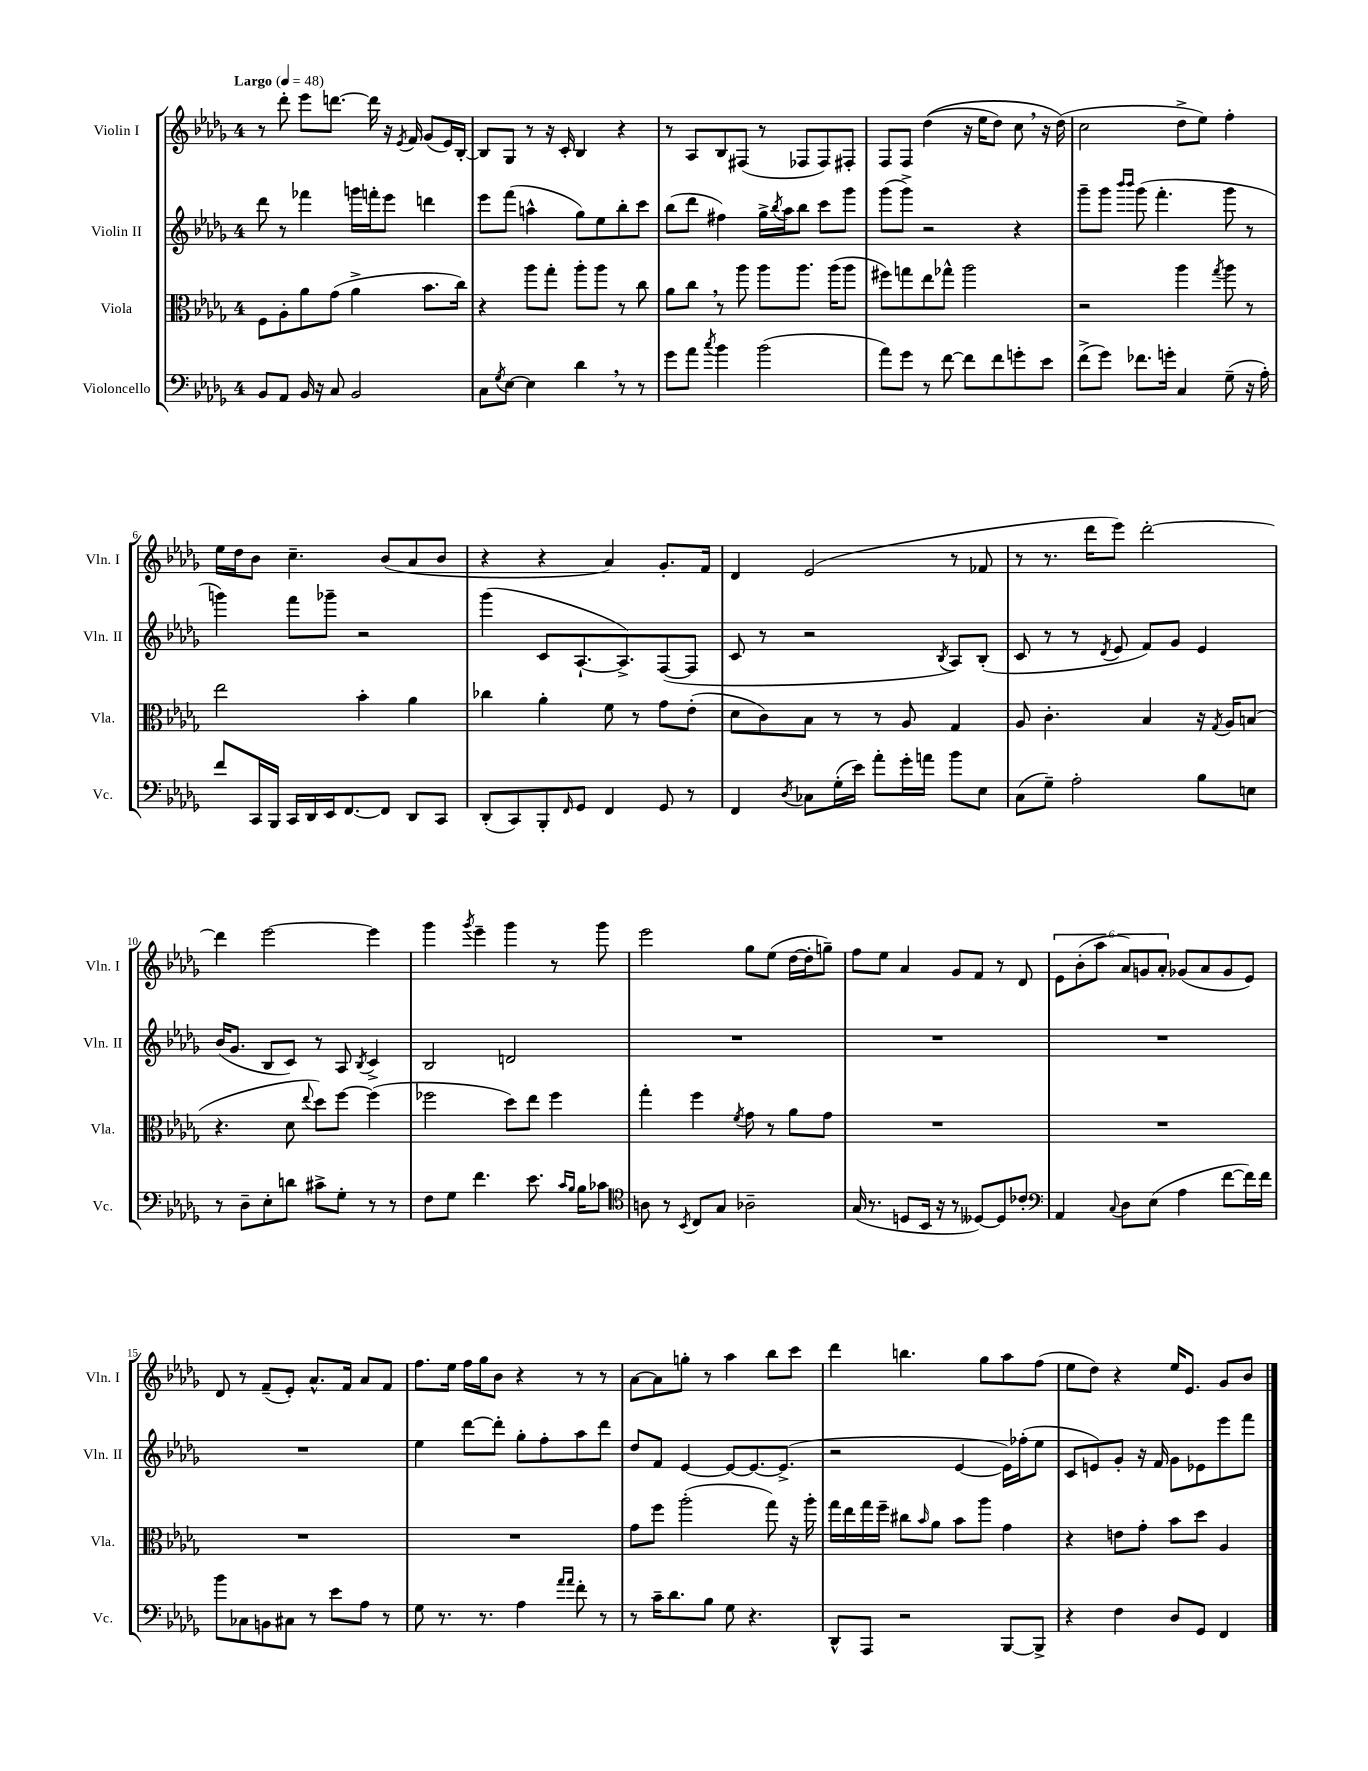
<<
\new StaffGroup <<
\new Staff = "s0" \with { instrumentName = "Violin I" shortInstrumentName = "Vln. I" } {
    \clef treble \key des \major \once \override Staff.TimeSignature.style = #'single-digit \time 4/4 \tempo "Largo" 4 = 48
    r8 des'''8-. ees'''8 d'''8.~ d'''16 r16 \acciaccatura { ees'8 } f'16 ges'8( ees'16) bes16~-. |
    bes8 ges8 r8 r16 c'16-. bes4 r4 |
    r8 aes8 bes8 fis8( r8 fes8 fes8) fis8-. |
    f8 f8 des''4(\( r16 ees''16 des''8) c''8 \breathe r16 des''16(\) |
    c''2 des''8-> ees''8) f''4-. |
    ees''16 des''16 bes'8 c''4.-- bes'8( aes'8 bes'8 |
    r4 r4 aes'4) ges'8.-. f'16 |
    des'4 ees'2( r8 fes'8 |
    r8 r8. des'''16 ees'''8) des'''2~-. |
    des'''4 ees'''2~ ees'''4 |
    ges'''4 \acciaccatura { ges'''8 } ees'''4-- ges'''4 r8 ges'''8 |
    ees'''2 ges''8 ees''8( des''16~ des''16-. g''8--) |
    f''8 ees''8 aes'4 ges'8 f'8 r8 des'8 |
    \tuplet 6/4 { ees'8 bes'8-.( aes''8 aes'8) g'8 aes'8-. } ges'8( aes'8 ges'8 ees'8) |
    des'8 r8 f'8--( ees'8-.) aes'8.-^ f'16 aes'8 f'8 |
    f''8. ees''16 f''16 ges''16 bes'8 r4 r8 r8 |
    aes'8~ aes'8 g''8-. r8 aes''4 bes''8 c'''8 |
    des'''4 b''4. ges''8 aes''8 f''8( |
    ees''8 des''8) r4 ees''16 ees'8. ges'8 bes'8 \bar "|." |
}
\new Staff = "s1" \with { instrumentName = "Violin II" shortInstrumentName = "Vln. II" } {
    \clef treble \key des \major \once \override Staff.TimeSignature.style = #'single-digit \time 4/4
    des'''8 r8 fes'''4 g'''16 f'''16-. ees'''8 d'''4 |
    ees'''8 f'''8( a''4-^ ges''8) ees''8 bes''8-. c'''8 |
    bes''8( des'''8 fis''4) ges''16-> \acciaccatura { bes''8 } aes''16 bes''8 c'''8 ges'''8 |
    ges'''8( ges'''8->) r2 r4 |
    ges'''8-- ges'''8 \grace { bes'''16 bes'''16 } ges'''8( f'''4.-. ges'''8 r8 |
    g'''4) f'''8 ges'''8-- r2 |
    ges'''4( c'8 aes8.~-! aes8.->) f8~( f8 |
    c'8 r8 r2 \acciaccatura { bes8 } aes8) bes8-.( |
    c'8 r8 r8 \acciaccatura { des'8 } ees'8 f'8) ges'8 ees'4 |
    bes'16( ges'8. bes8 c'8) r8 aes8 \acciaccatura { bes8 } c'4-> |
    bes2 d'2 |
    R1 |
    R1 |
    R1 |
    R1 |
    ees''4 des'''8~ des'''8-. ges''8-. f''8-. aes''8 des'''8 |
    des''8 f'8 ees'4~ ees'8~ ees'8.~ ees'8.->( |
    r2 ees'4~ ees'16) fes''16-.( ees''8 |
    c'8 e'8) ges'8-. r16 f'16 ges'8 ees'8 ees'''8 f'''8 \bar "|." |
}
\new Staff = "s2" \with { instrumentName = "Viola" shortInstrumentName = "Vla." } {
    \clef alto \key des \major \once \override Staff.TimeSignature.style = #'single-digit \time 4/4
    f8 aes8-. aes'8 ges'8( aes'4-> bes'8. c''16) |
    r4 aes''8 ges''8-. aes''8-. aes''8 r8 c''8 |
    aes'8 c''8 \breathe r8 aes''8 aes''8 aes''8. aes''16( aes''8 |
    fis''8) g''8 ees''8 ges''8-^ aes''2 |
    r2 aes''4 \acciaccatura { ges''8 } aes''8 r8 |
    ees''2 bes'4-. aes'4 |
    ces''4 aes'4-. f'8 r8 ges'8 ees'8-.( |
    des'8 c'8) bes8 r8 r8 aes8 ges4 |
    aes8 c'4.-. bes4 r16 \acciaccatura { ges8 } aes16 b8( |
    r4. des'8 \appoggiatura { ees''8 } des''8) f''8~ f''4( |
    fes''2 des''8) ees''8 fes''4 |
    ges''4-. f''4 \acciaccatura { f'8 } ges'8 r8 aes'8 ges'8 |
    R1 |
    R1 |
    R1 |
    R1 |
    ges'8 f''8 aes''2-.( ges''8) r16 aes''16-. |
    ges''16 ees''16 ges''16 f''16-- cis''8 \grace { bes'16 } aes'8 bes'8 aes''8 ges'4 |
    r4 e'8 ges'8-. bes'8 des''8 aes4 \bar "|." |
}
\new Staff = "s3" \with { instrumentName = "Violoncello" shortInstrumentName = "Vc." } {
    \clef bass \key des \major \once \override Staff.TimeSignature.style = #'single-digit \time 4/4
    bes,8 aes,8 bes,16 r16 c8 bes,2 |
    c8 \acciaccatura { ges8 } ees8~ ees4 des'4 \breathe r8 r8 |
    ges'8 aes'8 \acciaccatura { c''8 } bes'4 bes'2( |
    aes'8) ges'8 r8 f'8~ f'8 f'8 g'8-. ees'8 |
    f'8->( ges'8) fes'8. g'16-. c4 ges8--( r16 aes16-.) |
    f'8 c,16 bes,,16 c,16 des,16 ees,16 f,8.~ f,8 des,8 c,8 |
    des,8-.( c,8) bes,,8-. \grace { f,16 } ges,8 f,4 ges,8 r8 |
    f,4 \acciaccatura { des8 } ces8 ges16-.( ees'16) aes'8-. ges'16-. a'16 bes'8 ees8 |
    c8( ges8--) aes2-. bes8 e8 |
    r8 des8-- ees8-. d'8 cis'8-> ges8-. r8 r8 |
    f8 ges8 f'4. ees'8. \grace { c'16 bes16 } bes16 ces'8 |
    \clef tenor a8 r8 \acciaccatura { bes,8 } c8 ges8 aes2-- |
    ges16( r8. d8 bes,16 r16 r8 deses8~) deses8 ces'8-. |
    \clef bass aes,4 \appoggiatura { c8 } des8 ees8( aes4 f'8~ f'16) f'16 |
    bes'8 ces8 b,8 cis8 r8 ees'8 aes8 r8 |
    ges8 r8. r8. aes4 \grace { aes'16 aes'16 } f'8-. r8 |
    r8 c'16-- des'8. bes8 ges8 r4. |
    des,8-^ aes,,8 r2 bes,,8~ bes,,8-> |
    r4 f4 des8 ges,8 f,4 \bar "|." |
}
>>
>>
